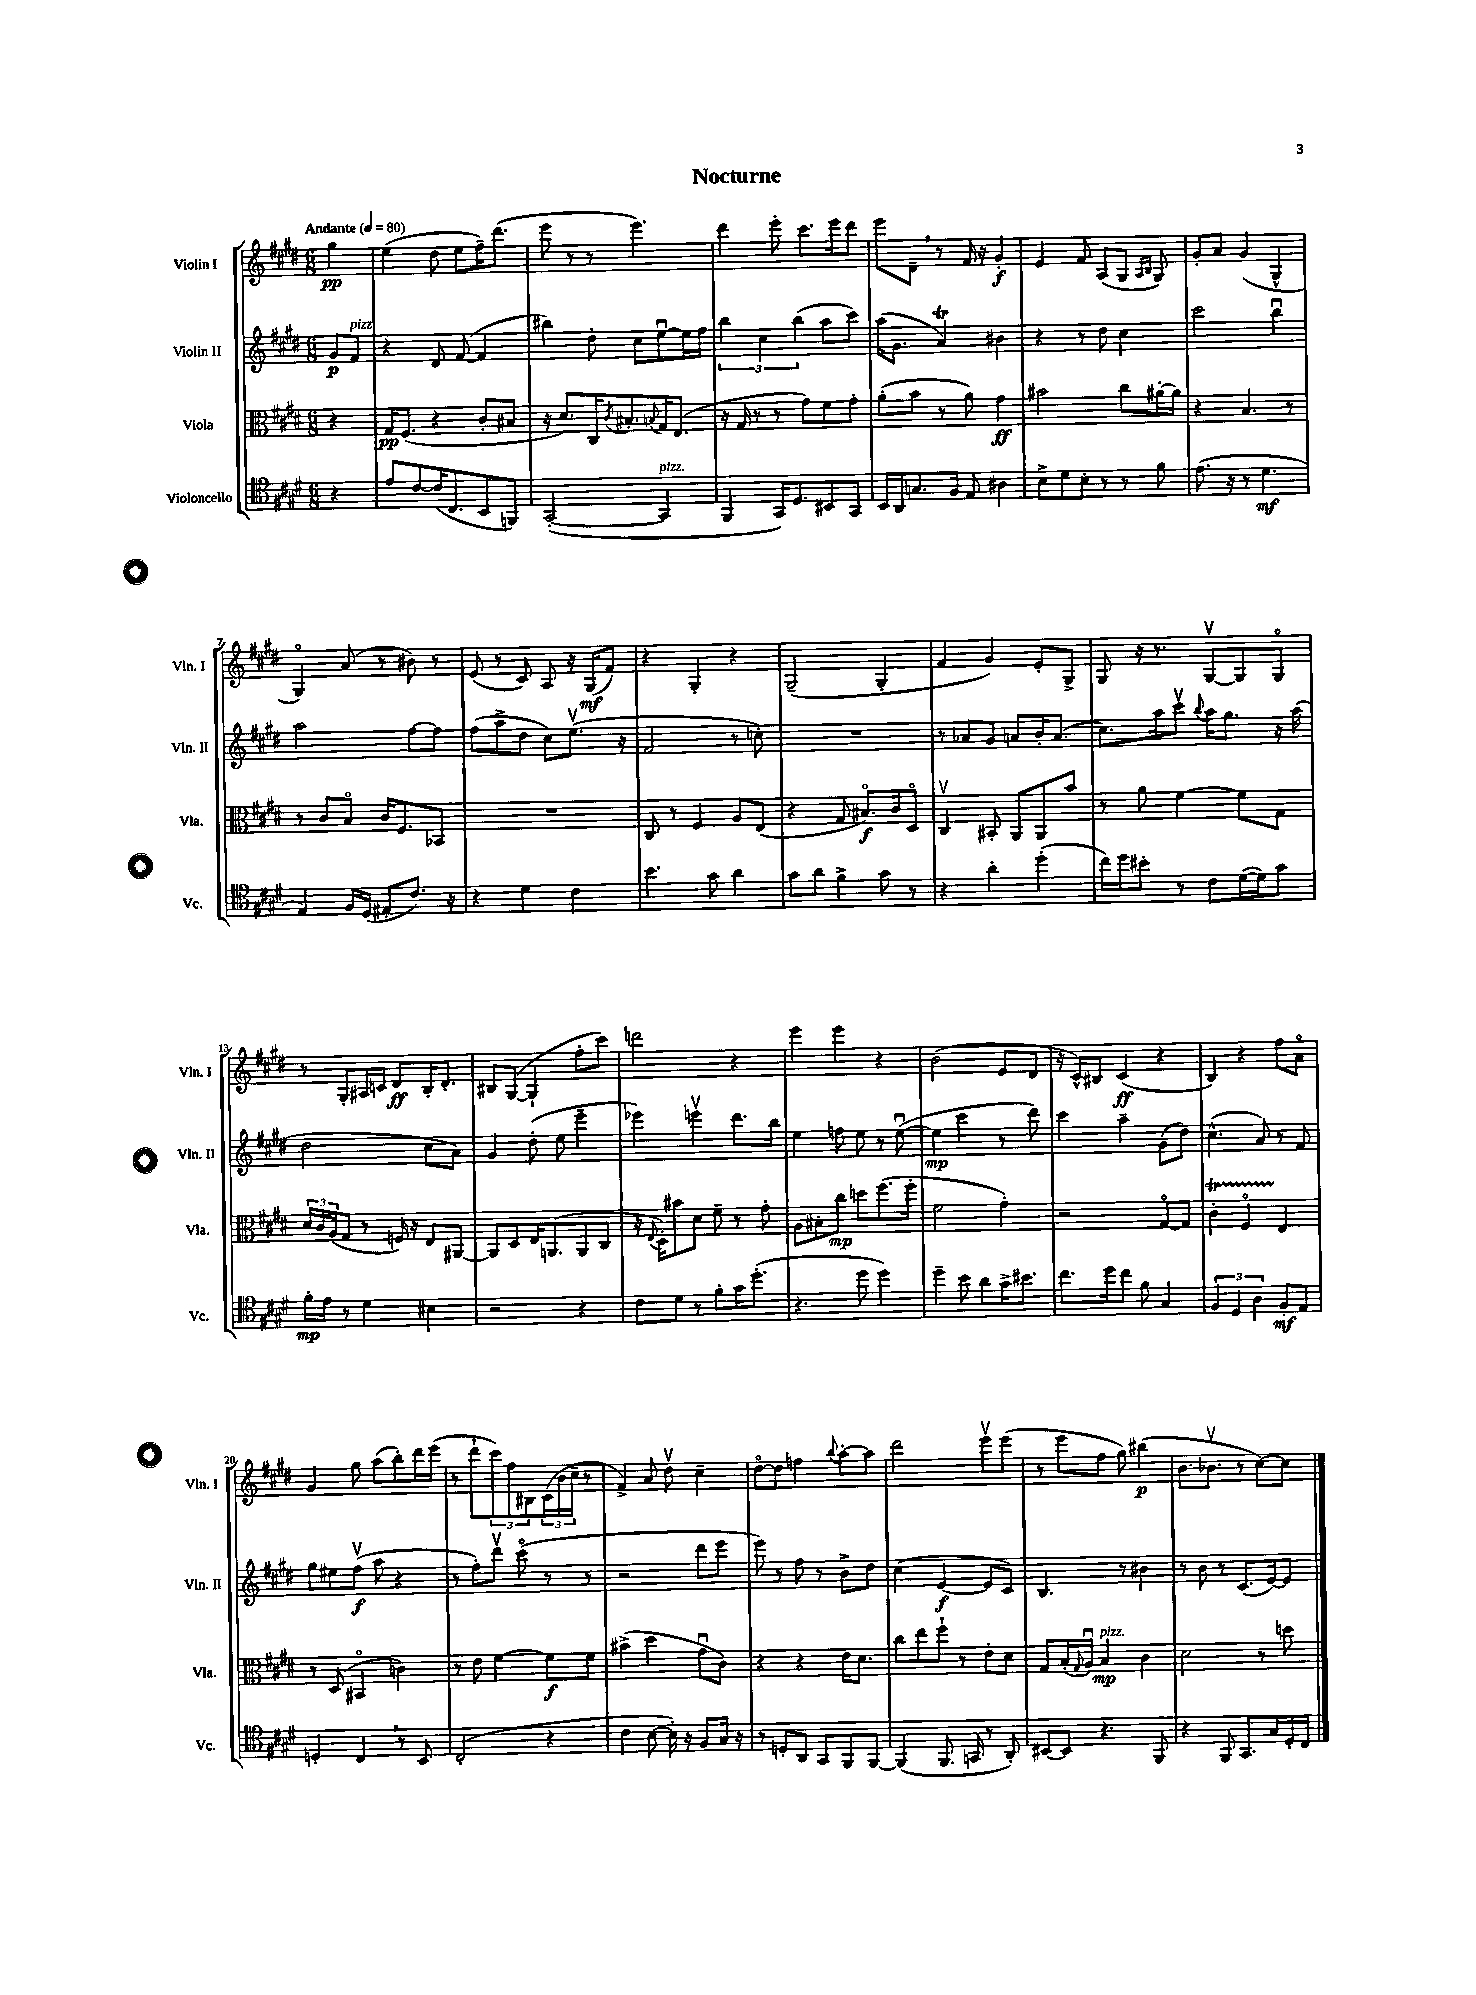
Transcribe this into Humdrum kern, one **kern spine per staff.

**kern	**kern	**kern	**kern
*staff4	*staff3	*staff2	*staff1
*clefC4	*clefC3	*clefG2	*clefG2
*k[f#c#g#d#]	*k[f#c#g#d#]	*k[f#c#g#d#]	*k[f#c#g#d#]
*M6/8	*M6/8	*M6/8	*M6/8
*MM80	*MM80	*MM80	*MM80
4r	4r	8g#	4gg#
.	.	8f#	.
=	=	=	=
8e	16G#	4r	(4ee
.	(8.F#	.	.
[8c#	.	.	.
(16c#]	4r	8d#	8dd#
8.C#	.	.	.
.	.	([8f#	8ee
8BB	8c#'	4f#]	16ff#~)
.	.	.	(8.ddd#
8FF)	8B#	.	.
=	=	=	=
([2GG#'	16r	4bb#)	8eee
.	8.d#)	.	.
.	.	.	8r
.	16C#	8dd#'	8r
.	8qc#	.	.
.	8.B#'	.	.
.	.	8cc#	4.eee)
.	8qqB	.	.
4GG#]	16G#	[8eeu	.
.	(8.E	.	.
.	.	16ee]	.
.	.	16ff#	.
=	=	=	=
4FF#	16r	6bb	4ddd#
.	16G#	.	.
.	8r	.	.
.	.	6cc#	.
16GG#)	8r	.	8eee'
8.D#	.	.	.
.	.	(6bb	.
.	8g#)	.	8.ccc#
8BB#	8f#	8aa	.
.	.	.	16eee
8GG#	8g#'	8ccc#)	8ddd#
=	=	=	=
16BB	(8a'	(16aa	8eee
16AA	.	8.g#	.
8.G	8b	.	8d#~
.	8r	4a)	8r
16F#	.	.	.
8E	8a)	.	16f#
.	.	.	16r
4A#	4g#	4b#	4g#'
=	=	=	=
8B^	2b#	4r	4e
8d#	.	.	.
8B'	.	8r	8f#
8r	.	8dd#	(8A
8r	8cc#	4cc#	8G#
.	.	.	16qqA
.	.	.	16qqB
8f#	[16a#'	.	8G#)
.	16a#]	.	.
=	=	=	=
(8.e	4r	2ccc#	8g#'
.	.	.	8a
16r	.	.	.
8r	4.B	.	(4g#
4.d#	.	.	.
.	.	4bbu	4G#^^
.	8r	.	.
=	=	=	=
4E)	8r	2aa	4G#o)
.	8c#	.	.
16F#	8Bo	.	(8a
(16D#	.	.	.
8E#'	16c#	.	8r
.	8.F#	.	.
8.c#)	.	[8ff#	8b#)
.	8BB-	8ff#]	8r
16r	.	.	.
=	=	=	=
4r	2.r	(8ff#	(8e
.	.	8aa^	8r
4d#	.	8dd#	8c#)
.	.	8cc#)	8A
4c#	.	(8.eev	16r
.	.	.	(16G#
.	.	.	8f#)
.	.	16r	.
=	=	=	=
4.b	8C#	2f#	4r
.	8r	.	.
.	4F#	.	4G#'
8g#	.	.	.
4a	8A	8r	4r
.	(8E	8cc')	.
=	=	=	=
8g#	4r	2.r	(2G#~
8a	.	.	.
4f#^	8G#	.	.
.	8.B#o)	.	.
8g#	.	.	4G#'
.	16c#	.	.
8r	8D#o	.	.
=	=	=	=
4r	4C#v	8r	4f#
.	.	8a-	.
4a'	8BB#'	8g#	4g#)
.	8AA	8a	.
(4dd#'	8AA	16b'	8e'
.	.	(8.a	.
.	8b	.	8G#^
=	=	=	=
16cc#)	8r	8.cc#)	8G#
16dd#	.	.	.
8b#'	8a	.	16r
.	.	16aa	8.r
8r	[4f#	8ccc#v	.
.	.	8qqbb	.
8c#	.	16aa	[8G#v
.	.	8.gg#	.
([16d#	8f#]	.	8G#]
16d#])	.	.	.
8g#	8G#	16r	8G#o
.	.	(16aa	.
=	=	=	=
16f#'	24d#	2dd#	8r
.	24c#	.	.
16e	.	.	.
.	(24A	.	.
8r	8G#	.	8G#'
4d#	8r	.	16A#
.	.	.	16c
.	16F)	.	8d#
.	16r	.	.
4B#	8E	8cc#	16B'
.	.	.	8.d#'
.	[8AA#	8a)	.
=	=	=	=
2r	8AA#]	4g#	8B#
.	8D#	.	([8G#
.	16E	(8dd#'	4G#`]
.	(8.AA	.	.
.	.	8ee	.
4r	8AA	4eee~	8ff#'
.	8C#	.	8ccc#)
=	=	=	=
8c#	16r	4eee-)	2ddd
.	8qqE	.	.
.	16D#')	.	.
8d#	8b#	.	.
8r	8d#	4eeev	.
8f#'	8f#~	.	.
16g#	8r	8.ddd#	4r
(8.dd#'	.	.	.
.	8g#'	.	.
.	.	16bb	.
=	=	=	=
4.r	8A	4ee	4eee
.	8B#'	.	.
.	8cc#	8ff	4eee
8dd#	8dd	8ee	.
4dd#)	(8.ff#	8r	4r
.	.	([8eeu	.
.	16ff#'	.	.
=	=	=	=
4dd#~	2f#	4ee]	(2b
8b	.	4ccc#	.
8a	.	.	.
16g#^	4g#')	8r	8e
8.b#	.	.	.
.	.	8ddd#)	8d#
=	=	=	=
8.cc#	2r	4ccc#	16r
.	.	.	16c#^^)
.	.	.	8B#
16dd#	.	.	.
8cc#	.	4aa~	(4c#
8f#	.	.	.
4G#	[8G#o	(8g#	4r
.	8G#]	8dd#)	.
=	=	=	=
6F#	4c#'	(4.cc#^^	4B)
6D#	.	.	.
.	4F#o	.	4r
6A	.	.	.
.	.	8a)	.
8F#'	4E	8r	8ff#
8E	.	8f#	8ao
=	=	=	=
4D'	8r	8gg#	4g#
.	(8D#	8ee#	.
4C#	4BB#o	(8ff#v	8gg#
.	.	8aa	(8aa
8r	4c)	4r	8bb')
8BB	.	.	16ddd#
.	.	.	(16eee
=	=	=	=
(2C#'	8r	8r	8r
.	8e	8ff#')	8ddd#`
.	[4f#	8ddd#v	12ccc#)
.	.	.	12ff#
.	.	(8ccc#o	.
.	.	.	12B#
4r	8f#]	8r	(24c#
.	.	.	24b
.	.	.	24cc#~
.	8f#	8r	8r
=	=	=	=
4c#	(4b#^	2r	4f#^)
[8B	4dd#	.	8a
16B'])	.	.	8dd#v
16r	.	.	.
8F#	8g#u	8ddd#	4cc#~
16G#	8c#)	8eee	.
16r	.	.	.
=	=	=	=
8r	4r	8eee)	[8dd#o
8D'	.	8r	8dd#]
8AA	4r	8ff#	4ff
8GG#	.	8r	.
.	.	.	8qqbb
8FF#	16e	8b^	[8aa'
.	8.d#	.	.
[8FF#	.	8dd#	8aa]
=	=	=	=
(4FF#]	8cc#	(4cc#	2ddd#
.	8ee	.	.
8.FF#	8ff#`	[4e	.
.	8r	.	.
16GG	.	.	.
8r	8e'	8e]	8eeev
8AA')	8d#	8c#)	(8eee
=	=	=	=
[8BB#	8G#	4.B	8r
8BB#]	(16B'	.	8eee
.	8qqG#	.	.
.	16Au)	.	.
4.r	4B	.	8ff#
.	.	8r	8gg#)
.	4c#	4b#	(4bb#
8FF#	.	.	.
=	=	=	=
4r	2d#	8r	8.b
.	.	8b	.
.	.	.	8.b-v
8FF#	.	8r	.
8.GG#	.	(8.c#	8r
.	8r	.	[8cc#)
16G#	.	[16e)	.
16D#'	8dd	8e]	8cc#]
16C#	.	.	.
==	==	==	==
*-	*-	*-	*-
